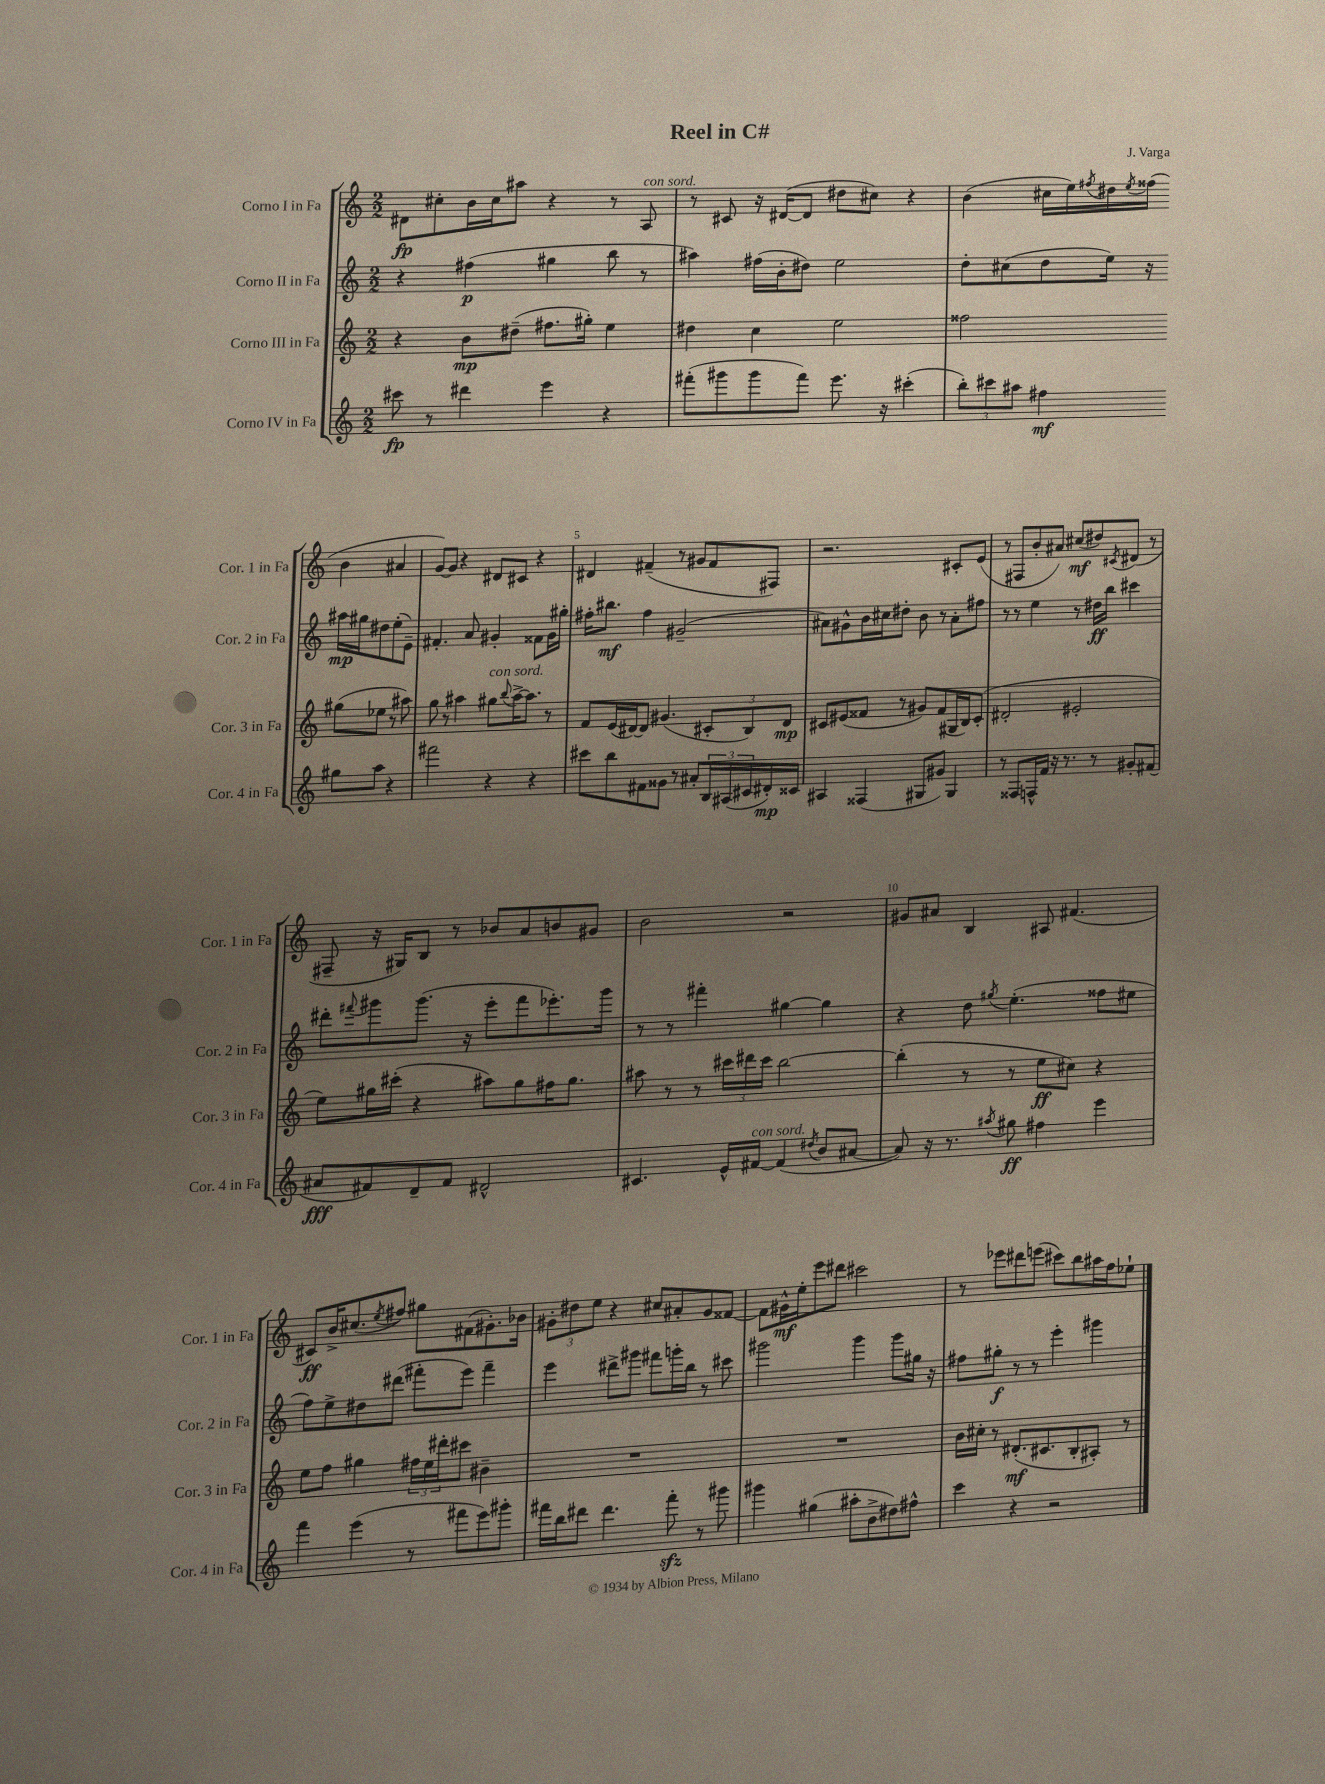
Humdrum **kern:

**kern	**kern	**kern	**kern
*staff4	*staff3	*staff2	*staff1
*clefG2	*clefG2	*clefG2	*clefG2
*k[]	*k[]	*k[]	*k[]
*M2/2	*M2/2	*M2/2	*M2/2
8ccc#\	4r	4r	8d#\L
8r	.	.	8cc#'\
4ddd#\	8b\L	(4ff#\	16b\L
.	.	.	16cc#\J
.	(8dd#~\J	.	8aa#\J
4eee\	8.ff#\L	4gg#\	4r
.	16gg#'\Jk)	.	.
4r	4ee\	8bb\	8r
.	.	8r	8A/
=	=	=	=
(8fff#'\L	4dd#\	4aa#\)	8r
8ggg#\	.	.	8c#/
8ggg#\	4cc\	(16ff#\LL	16r
.	.	16b'\J	([16d#/LK
8fff#\J)	.	8dd#\J)	8d#/]J
8.eee\	2ee\	2ee\	8dd#\L
.	.	.	8cc#\J)
16r	.	.	.
(4ccc#'\	.	.	4r
=	=	=	=
12bb'\L)	2ff##\	8dd'\L	(4b\
12ccc#\	.	.	.
.	.	(8cc#\	.
12aa#\J	.	.	.
4ff#\	.	8dd\	16cc#\LL
.	.	.	16ee\)
.	.	.	8qff#/
.	.	16ee\Jk)	16dd#\
.	.	.	8qee/
.	.	16r	(16ff##\JJ
8gg#\L	(8gg#\L	16aa#\LL	4b\
.	.	16gg#\J	.
8aa#\J	8ee-\J	8dd#\	.
4r	8r	(8ee'\	4a#/
.	8aa#\)	8e~\J)	.
=	=	=	=
2fff#\	8gg\	4.f#'/	[8g/L)
.	8r	.	8g/]J
.	4aa#\	.	4r
.	.	8a/	.
4r	8gg#\L	4g#'/	8d#/L
.	8qqbb/	.	.
.	[16aa#^\K	.	8c#/J
.	8.aa#\]J	.	.
4r	.	8f##\L	4r
.	8r	16g#\L	.
.	.	16gg#'\JJ	.
=	=	=	=
8ccc#\L	8f/L	16ff#'\LK	4d#/
.	.	8.bb#\J	.
8bb\	(16e/L	.	.
.	[16d#/J)	.	.
8f#\	8d#/]J	4ff#\	(4f#~/
8g##\J	(4.g#/	.	.
8r	.	(2g#~/	8r
8a#'/L	.	.	8g#/L
24B/L	12c#'/L	.	8f#/
(24A#/	.	.	.
24c#/	12B/)	.	.
16d#'/)	.	.	8F#/J)
.	12d#/J	.	.
16c##/JJ	.	.	.
=	=	=	=
4A#/	8c#/L	8a#\L)	2.r
.	(8e#/	8g#^^\	.
(4F##/	8f##/J	16b\L	.
.	.	16cc#\J	.
.	8r	8dd#'\J	.
8G#/L	8g#/L)	8b\	.
8g#/J)	(8f##/	8r	.
4G#/	16G#/L	8a#'\L	8c#'/L
.	16B/J)	.	.
.	(8c#'/J	8ff#\J	(8e/J
=	=	=	=
8r	2d#'/	8r	8r
8F##/L	.	8r	8F#/L
16F^^/L	.	4ee\	8b'/
16f/JJ	.	.	.
16r	.	.	8a#/J)
8.r	.	.	.
.	2e#'/	8r	(8cc#/L
8r	.	16dd#\LL	8dd#/)
.	.	16bb\JJ	.
.	.	.	8qc#/
8g#'/L	.	4ccc#\	(8d#/J
(8f#/J	.	.	8r
=	=	=	=
8a#/L	8ee\L)	8ddd#'\L	8F#~/
.	.	8qqfff#/	.
8f#/)	16gg#\L	8ggg#\	16r
.	(16ccc#'\JJ	.	16G#/LK)
8d~/	4r	(8.ggg#\J	8B/J
8f#/J	.	.	8r
.	.	16r	.
2d#^^/	8aa#\L)	8eee'\L	8b-/L
.	8gg#\	8fff#\	8a/
.	16ff#\K	8.eee-'\)	8b/
.	8.gg#\J	.	.
.	.	.	8g#/J
.	.	16ggg#\Jk	.
=	=	=	=
4.c#/	8aa#\	8r	2b\
.	8r	8r	.
.	8r	4fff#'\	.
16e^^/LL	24ccc#\LL	.	.
.	24ddd#\	.	.
[16f#/JJ	.	.	.
.	24ccc#\JJ	.	.
(4f#/]	[2bb\	[4gg#\	2r
8qdd#/	.	.	.
8b/L	.	4gg#\]	.
[8a#/J	.	.	.
=	=	=	=
8a#/])	(4bb'\]	4r	8g#/L
16r	.	.	8a#/J
8.r	.	.	.
.	8r	8dd\	4B/
8qaa#/	.	8qgg#/	.
8gg#\	8r	(4.ee'\	.
4ff#\	8ee\L	.	8A#/
.	8cc#\J)	.	(4.f#/
4eee\	4r	8ff##\L	.
.	.	8ee#\J	.
=	=	=	=
4fff\	8ee\L	8ff\L)	8c#/L)
.	8ff\J	8ee^\	16b^/K
.	.	.	(8.cc#/
(4eee\	4gg#\	8dd#\	.
.	.	.	8qee/
.	.	(8ddd#\J	8ff#/J)
8r	24ff#\LL	8fff#'\L	8gg#\L
.	24ee\	.	.
.	24ddd#'\J	.	.
8fff#\L	8ccc#\J	8eee\J)	(8f#\
8eee\)	4b#~\	4fff#~\	8.g#'\)
8ggg#'\J	.	.	.
.	.	.	16b-\Jk
=	=	=	=
16fff#\LL	1r	4eee\	12g#'\L
16bb\J	.	.	.
.	.	.	12dd#\
8ddd#\J	.	.	.
.	.	.	12ee\J
4.ddd#\	.	8ddd#^\L	4r
.	.	8ggg#\J	.
.	.	8fff#\L	8cc#/L
8fff#'\	.	16ggg'\L	8a#'/
.	.	16bb\JJ	.
8r	.	8r	8g#/
8ggg#\	.	8ccc#\	[8f##/J
=	=	=	=
4ggg#\	1r	2ggg#\	8f##\]L
.	.	.	16g#^^\L
.	.	.	16ee'\J
(4gg#\	.	.	8eee\
.	.	.	8ddd#\J
8aa#'\L	.	4ggg#\	2ccc#\
8b^\	.	.	.
8dd#\)	.	8ggg#\L	.
8ff#^^\J	.	16gg#\Jk	.
.	.	16r	.
=	=	=	=
4ccc\	16b\LL	8ff#\L	8r
.	16cc#'\JJ	.	.
.	8r	8gg#'\J	8eee-\L
4r	(8.d#'/L	8r	8ddd#\
.	.	8r	(8eee\J
.	8.c#/	.	.
2r	.	4eee'\	8ccc#\L)
.	8B'/	.	8bb\
.	8A#'/J)	4ggg#\	16aa#\L
.	.	.	16ff\J
.	8r	.	8ee-`\J
==	==	==	==
*-	*-	*-	*-
